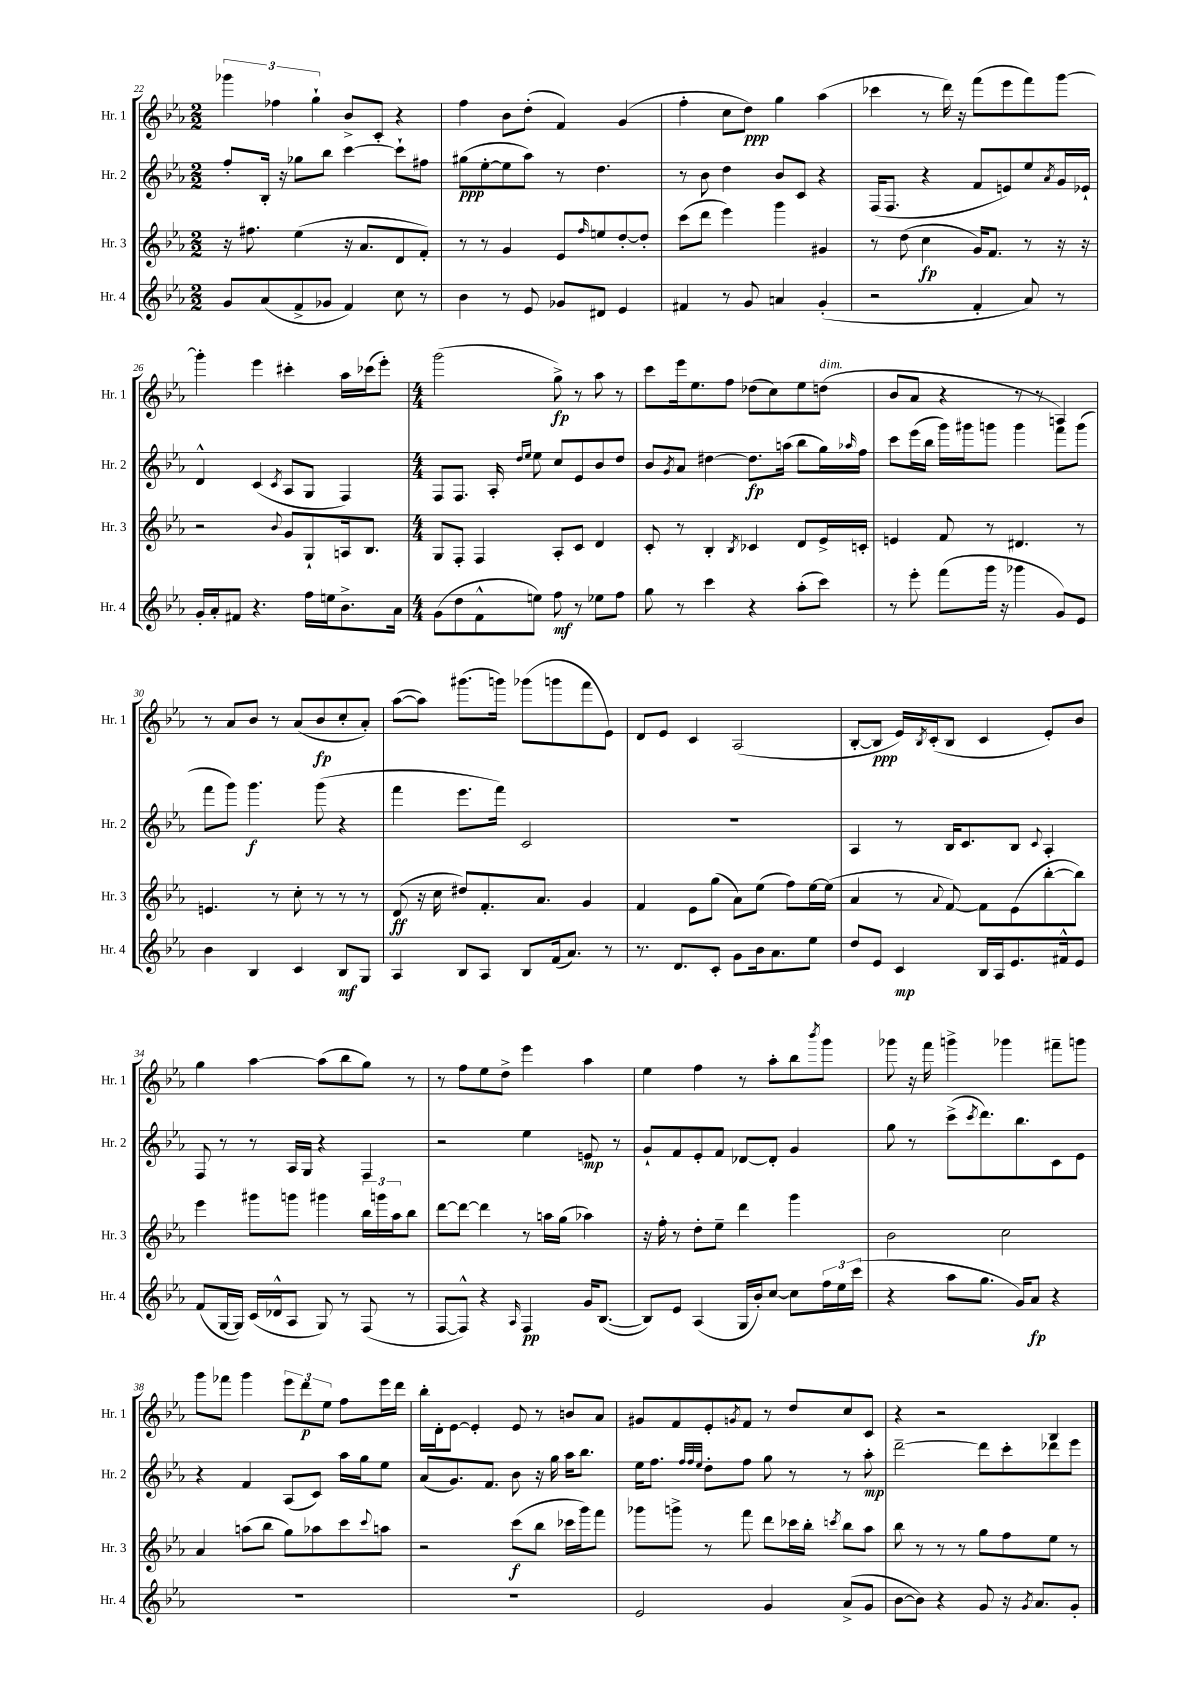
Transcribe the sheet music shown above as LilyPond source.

<<
\new StaffGroup <<
\new Staff = "s0" \with { instrumentName = "Hr. 1" shortInstrumentName = "Hr. 1" } {
    \clef treble \key ees \major \numericTimeSignature \time 2/2
    \tuplet 3/2 { ges'''4 fes''4 g''4-! } bes'8-> c'8-. r4 |
    f''4 bes'8 d''8-.( f'4) g'4( |
    f''4-. c''8 d''8\ppp) g''4 aes''4( |
    ces'''4 r8 d'''16) r16 f'''8( ees'''8 f'''8) g'''8~ |
    g'''4-. ees'''4 cis'''4-. aes''16 ces'''16( ees'''8-.) |
    \numericTimeSignature \time 4/4 g'''2( g''8->\fp) r8 aes''8 r8 |
    c'''8 ees'''16 ees''8. f''8 des''8( c''8) ees''8 d''8^\markup { \italic "dim." }( |
    bes'8 aes'8 r4 r8 r8 a4) |
    r8 aes'8 bes'8 r8 aes'8( bes'8\fp c''8-. aes'8-.) |
    aes''8~( aes''8) gis'''8.( g'''16) ges'''8( g'''8 f'''8 ees'8) |
    d'8 ees'8 c'4 aes2( |
    bes8~-. bes8\ppp ees'16) \acciaccatura { bes8 } c'16-.( bes8 c'4 ees'8-.) bes'8 |
    g''4 aes''4~ aes''8( bes''8 g''8) r8 |
    r8 f''8 ees''8 d''8-> ees'''4 aes''4 |
    ees''4 f''4 r8 aes''8-. bes''8 \acciaccatura { bes'''8 } g'''8 |
    ges'''8 r16 f'''16 g'''4-> ges'''4 fis'''8-- g'''8 |
    g'''8 fes'''8 g'''4 \tuplet 3/2 { ees'''8 d'''8\p ees''8 } f''8 ees'''16 d'''16 |
    bes''16-. d'16-. ees'8~ ees'4-. ees'8 r8 b'8 aes'8 |
    gis'8 f'8 ees'8-. \acciaccatura { g'8 } f'8 r8 d''8 c''8 c'8 |
    r4 r2 bes4 \bar "|." |
}
\new Staff = "s1" \with { instrumentName = "Hr. 2" shortInstrumentName = "Hr. 2" } {
    \clef treble \key ees \major \numericTimeSignature \time 2/2
    f''8-. bes16-. r16 ges''8 bes''8 c'''4~ c'''8-! fis''8 |
    gis''8\ppp( ees''8~-. ees''8 aes''8) r8 d''4. |
    r8 bes'8 d''4 bes'8 c'8 r4 |
    f16( f8. r4 f'8 e'8) ees''8 \acciaccatura { aes'8 } g'16 ees'16-! |
    d'4-^ c'4( \acciaccatura { c'8 } aes8 g8 f4) |
    \numericTimeSignature \time 4/4 f8 f8. aes16-. \grace { d''16 ees''16 } ees''8 c''8 ees'8 bes'8 d''8 |
    bes'8 \acciaccatura { g'8 } aes'8 dis''4~ dis''8.\fp a''16( bes''8 g''16) \grace { aes''16 } f''16 |
    c'''8 ees'''16( bes''16 g'''16) gis'''16 g'''8 g'''4 f'''8 g'''8( |
    f'''8 g'''8) g'''4.\f g'''8( r4 |
    f'''4 ees'''8. f'''16) c'2 |
    R1 |
    aes4 r8 bes16 c'8. bes8 \appoggiatura { c'8 } aes4-. |
    f8 r8 r8 aes16 g16 r4 f4 |
    r2 ees''4 e'8\mp r8 |
    g'8-! f'8 ees'8-. f'8 des'8~ des'8-. g'4 |
    g''8 r8 c'''8->( \acciaccatura { c'''8 } d'''8.) bes''8. c'8 ees'8 |
    r4 f'4 aes8( c'8) aes''16 g''16 ees''8 |
    aes'8( g'8.) f'8. bes'8 r16 g''16 aes''16 bes''8. |
    ees''16 f''8. \grace { f''32 f''32 ees''32 } d''8-. f''8 g''8 r8 r8 aes''8-.\mp |
    d'''2~-- d'''8 c'''8-. des'''8 ees'''8 \bar "|." |
}
\new Staff = "s2" \with { instrumentName = "Hr. 3" shortInstrumentName = "Hr. 3" } {
    \clef treble \key ees \major \numericTimeSignature \time 2/2
    r16 fis''8. ees''4( r16 aes'8. d'8 f'8-.) |
    r8 r8 g'4 ees'8 \grace { f''16 } e''8 d''8~-. d''8-. |
    c'''8( d'''8 ees'''4) g'''4 gis'4 |
    r8 d''8( c''4\fp g'16) f'8. r8 r16 r16 |
    r2 \appoggiatura { bes'8 } g'8 g8-! a16 bes8. |
    \numericTimeSignature \time 4/4 g8 f8-. f4 aes8-. c'8 d'4 |
    c'8-. r8 bes4-. \acciaccatura { bes8 } ces'4 d'8 ees'16-> c'16-. |
    e'4 f'8 r8 dis'4. r8 |
    e'4. r8 c''8-. r8 r8 r8 |
    d'8\ff( r16 c''16 dis''8) f'8.-. aes'8. g'4 |
    f'4 ees'8 g''8( aes'8) ees''8( f''8) ees''16~ ees''16( |
    aes'4 r8 \appoggiatura { aes'8 } f'8~) f'8 ees'8( bes''8~-. bes''8) |
    ees'''4 gis'''8 g'''8 gis'''4 \tuplet 3/2 { bes''16 g'''16 aes''16 } bes''8 |
    d'''8~ d'''8~ d'''4 r8 a''16 g''16( aes''4) |
    r16 f''16-. r8 d''8-. ees''8-- d'''4 g'''4 |
    bes'2 c''2 |
    aes'4 a''8( bes''8 g''8) aes''8 c'''8 \appoggiatura { c'''8 } a''8 |
    r2 c'''8\f( bes''8 ces'''16 g'''16) f'''8 |
    ges'''8 g'''8-> r8 f'''8 d'''8 ces'''16 bes''16-. \acciaccatura { c'''8 } bes''8 aes''8 |
    bes''8 r8 r8 r8 g''8 f''8 ees''8 r8 \bar "|." |
}
\new Staff = "s3" \with { instrumentName = "Hr. 4" shortInstrumentName = "Hr. 4" } {
    \clef treble \key ees \major \numericTimeSignature \time 2/2
    g'8 aes'8( f'8-> ges'8 f'4) c''8 r8 |
    bes'4 r8 ees'8 ges'8 dis'8 ees'4 |
    fis'4 r8 g'8 a'4 g'4-.( |
    r2 f'4-. aes'8) r8 |
    g'16-. aes'16-. fis'8 r4. f''16 e''16 bes'8.-> aes'16 |
    \numericTimeSignature \time 4/4 g'8( d''8 f'8-^ e''8) f''8\mf r8 ees''8 f''8 |
    g''8 r8 c'''4 r4 aes''8-.( c'''8) |
    r8 ees'''8-. f'''8( g'''16 r16 ges'''4 g'8) ees'8 |
    bes'4 bes4 c'4 bes8\mf g8 |
    aes4 bes8 aes8 bes8 f'16( aes'8.) r8 |
    r8. d'8. c'8-. g'8 bes'16 aes'8. ees''8 |
    d''8 ees'8 c'4\mp bes16 aes16 ees'8. fis'16-^ ees'8 |
    f'8( g16~ g16) c'16( des'16-^ aes8 g8) r8 f8( r8 |
    f8~ f8-^) r4 \grace { aes16 } f4\pp g'16 bes8.~( |
    bes8) ees'8 aes4( g16 bes'16-.) c''8~ c''8 \tuplet 3/2 { f''16 ees''16 c'''16( } |
    r4 aes''8 g''8. g'16) aes'8\fp r4 |
    R1 |
    R1 |
    ees'2 g'4 aes'8->( g'8 |
    bes'8~ bes'8) r4 g'8 r16 \acciaccatura { g'8 } aes'8. g'8-. \bar "|." |
}
>>
>>
\layout { \context { \Score currentBarNumber = #22 } }
